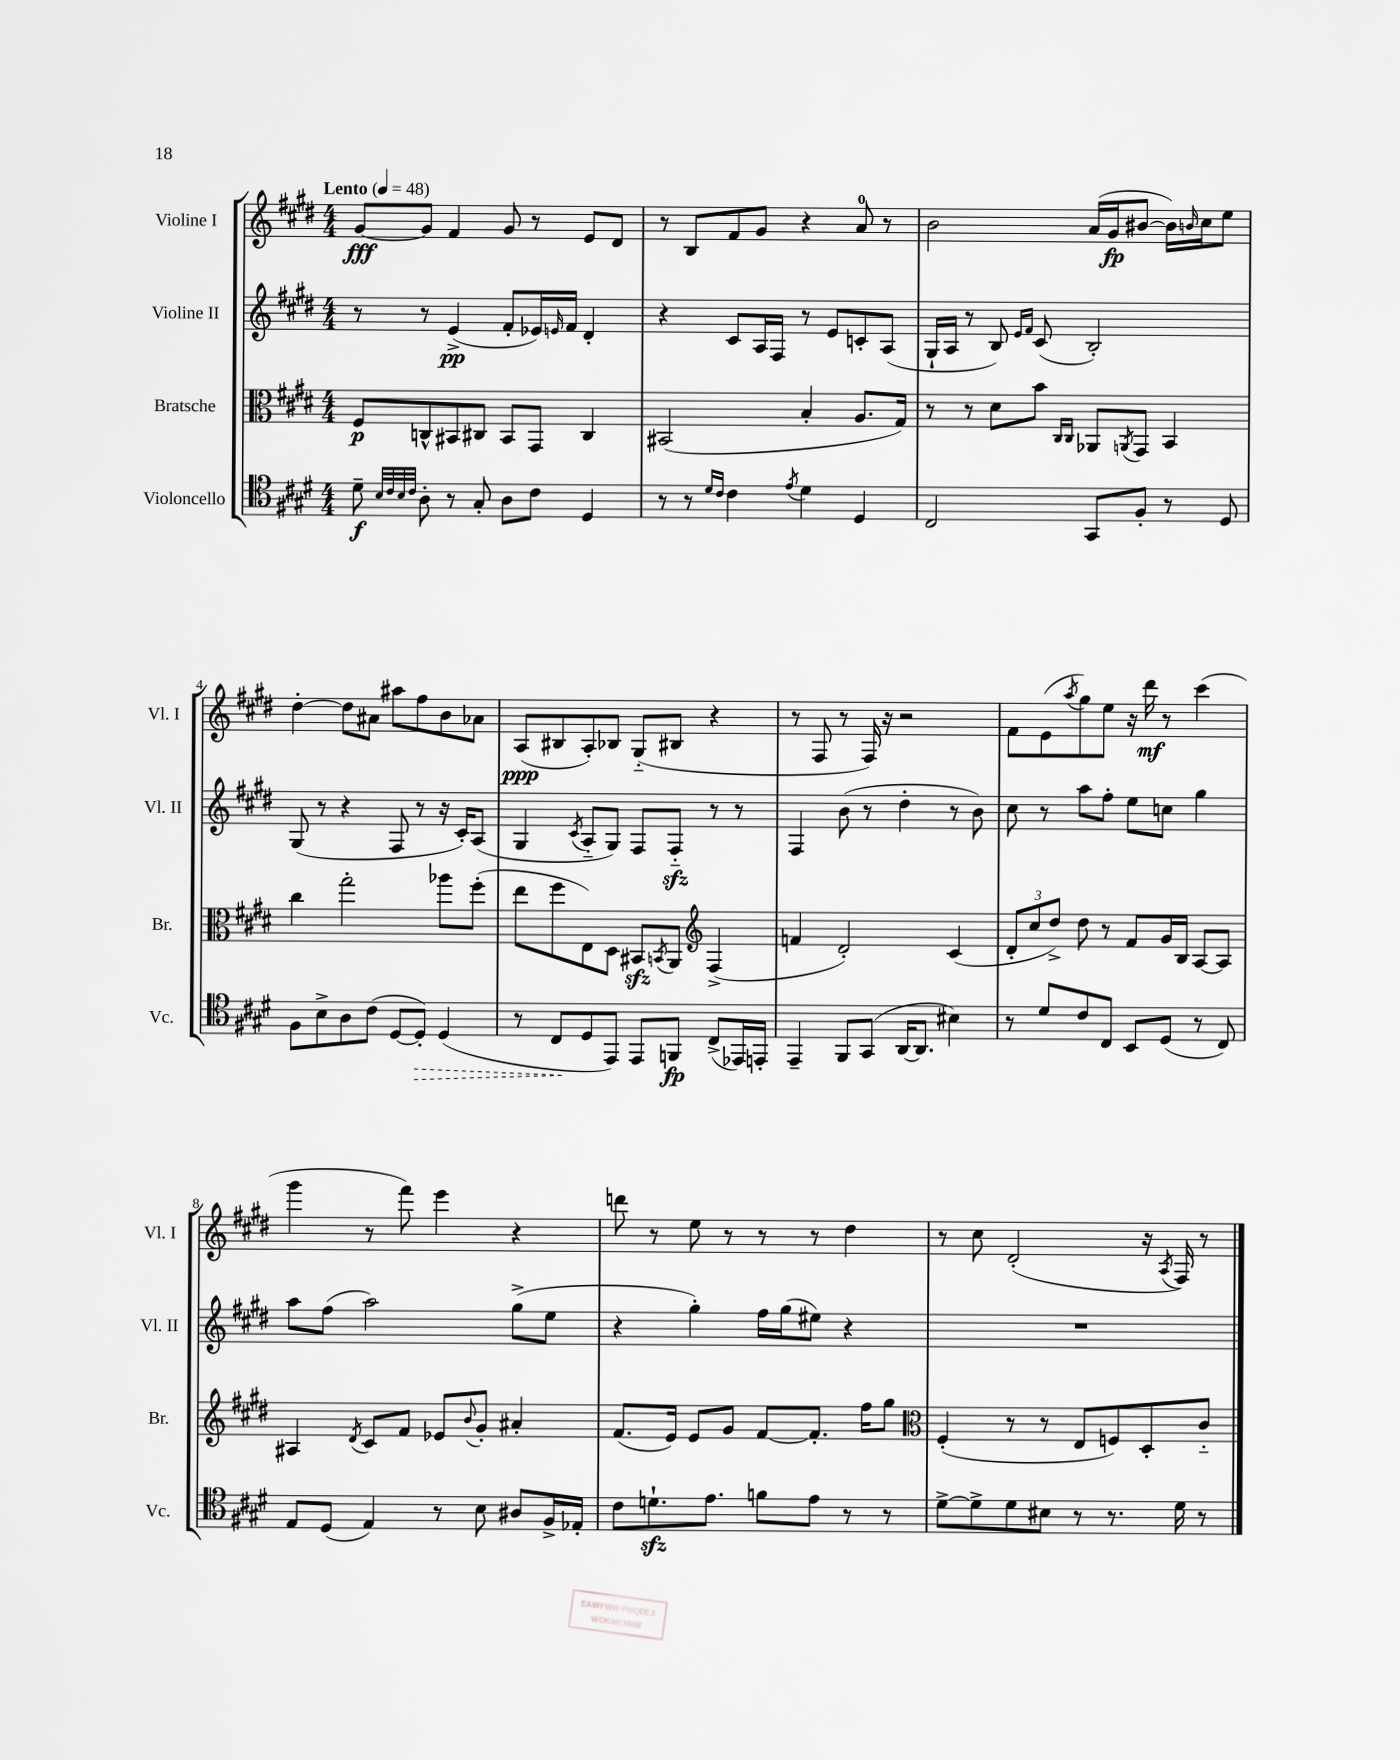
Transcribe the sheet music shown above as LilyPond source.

<<
\new StaffGroup <<
\new Staff = "s0" \with { instrumentName = "Violine I" shortInstrumentName = "Vl. I" } {
    \clef treble \key e \major \numericTimeSignature \time 4/4 \tempo "Lento" 4 = 48
    gis'8~\fff gis'8 fis'4 gis'8 r8 e'8 dis'8 |
    r8 b8 fis'8 gis'8 r4 a'8-0 r8 |
    b'2 a'16( gis'16\fp bis'8~ bis'16) \grace { b'16 } cis''16 e''8 |
    dis''4~-. dis''8 ais'8 ais''8 fis''8 b'8 aes'8 |
    a8\ppp( bis8 a8-.) bes8 gis8-_( bis8 r4 |
    r8 fis8 r8 fis16) r16 r2 |
    fis'8 e'8( \acciaccatura { a''8 } gis''8) e''8 r16 dis'''16\mf r8 cis'''4( |
    gis'''4 r8 fis'''8) e'''4 r4 |
    d'''8 r8 e''8 r8 r8 r8 dis''4 |
    r8 cis''8 dis'2-.( r16 \acciaccatura { a8 } fis16) r8 \bar "|." |
}
\new Staff = "s1" \with { instrumentName = "Violine II" shortInstrumentName = "Vl. II" } {
    \clef treble \key e \major \numericTimeSignature \time 4/4
    r8 r8 e'4->\pp( fis'8-. ees'16) \grace { e'16 } fis'16 dis'4-. |
    r4 cis'8 a16 fis16 r8 e'8 c'8-. a8( |
    gis16-! a16 r8 b8) \grace { e'16 fis'16 } cis'8( b2-.) |
    gis8( r8 r4 fis8 r8 r16 cis'16-.) a8( |
    gis4 \acciaccatura { cis'8 } a8-_ gis8) fis8 fis8-_\sfz r8 r8 |
    fis4 b'8( r8 dis''4-. r8 b'8) |
    cis''8 r8 a''8 fis''8-. e''8 c''8 gis''4 |
    a''8 fis''8( a''2) gis''8->( e''8 |
    r4 gis''4-.) fis''16 gis''16( eis''8) r4 |
    R1 \bar "|." |
}
\new Staff = "s2" \with { instrumentName = "Bratsche" shortInstrumentName = "Br." } {
    \clef alto \key e \major \numericTimeSignature \time 4/4
    fis8\p c8-^ bis,8 cis8 bis,8 gis,8 cis4 |
    bis,2( b4-. a8. gis16) |
    r8 r8 dis'8 b'8 \grace { cis16 cis16 } aes,8 \acciaccatura { a,8 } gis,8 b,4 |
    cis''4 gis''2-. aes''8 fis''8-.( |
    e''8 fis''8 e8) dis8 bis,8\sfz \acciaccatura { b,8 } a,8 \clef treble fis4->( |
    f'4 dis'2-.) cis'4( |
    \tuplet 3/2 { dis'8-. cis''8 dis''8->) } dis''8 r8 fis'8 gis'16 b16 a8~ a8 |
    ais4 \acciaccatura { dis'8 } cis'8 fis'8 ees'8 \appoggiatura { b'8 } gis'8-. ais'4-. |
    fis'8.( e'16) e'8 gis'8 fis'8~ fis'8.-. fis''16 gis''8 |
    \clef alto fis4-.( r8 r8 e8 f8) dis8-. cis'8-_ \bar "|." |
}
\new Staff = "s3" \with { instrumentName = "Violoncello" shortInstrumentName = "Vc." } {
    \clef tenor \key e \major \numericTimeSignature \time 4/4
    dis'8--\f \grace { b32 cis'32 b32 cis'32 } a8-. r8 gis8-. a8 cis'8 dis4 |
    r8 r8 \grace { dis'16 cis'16 } cis'4 \acciaccatura { e'8 } dis'4 dis4 |
    cis2 gis,8 fis8-. r8 dis8 |
    fis8 b8-> a8 cis'8( dis8~ \once \override Hairpin.style = #'dashed-line dis8-.\>) dis4( |
    r8 cis8\! dis8 e,8) e,8 f,8\fp cis8->( ees,16) e,16-. |
    e,4-- fis,8 gis,8( a,16~ a,8. bis4) |
    r8 dis'8 cis'8 cis8 b,8 dis8( r8 cis8) |
    e8 dis8( e4) r8 b8 ais8 fis16-> ees16-. |
    cis'8 d'8.-!\sfz e'8. f'8 e'8 r8 r8 |
    dis'8~-> dis'8-> dis'8 bis8 r8 r8. dis'16 r8 \bar "|." |
}
>>
>>
